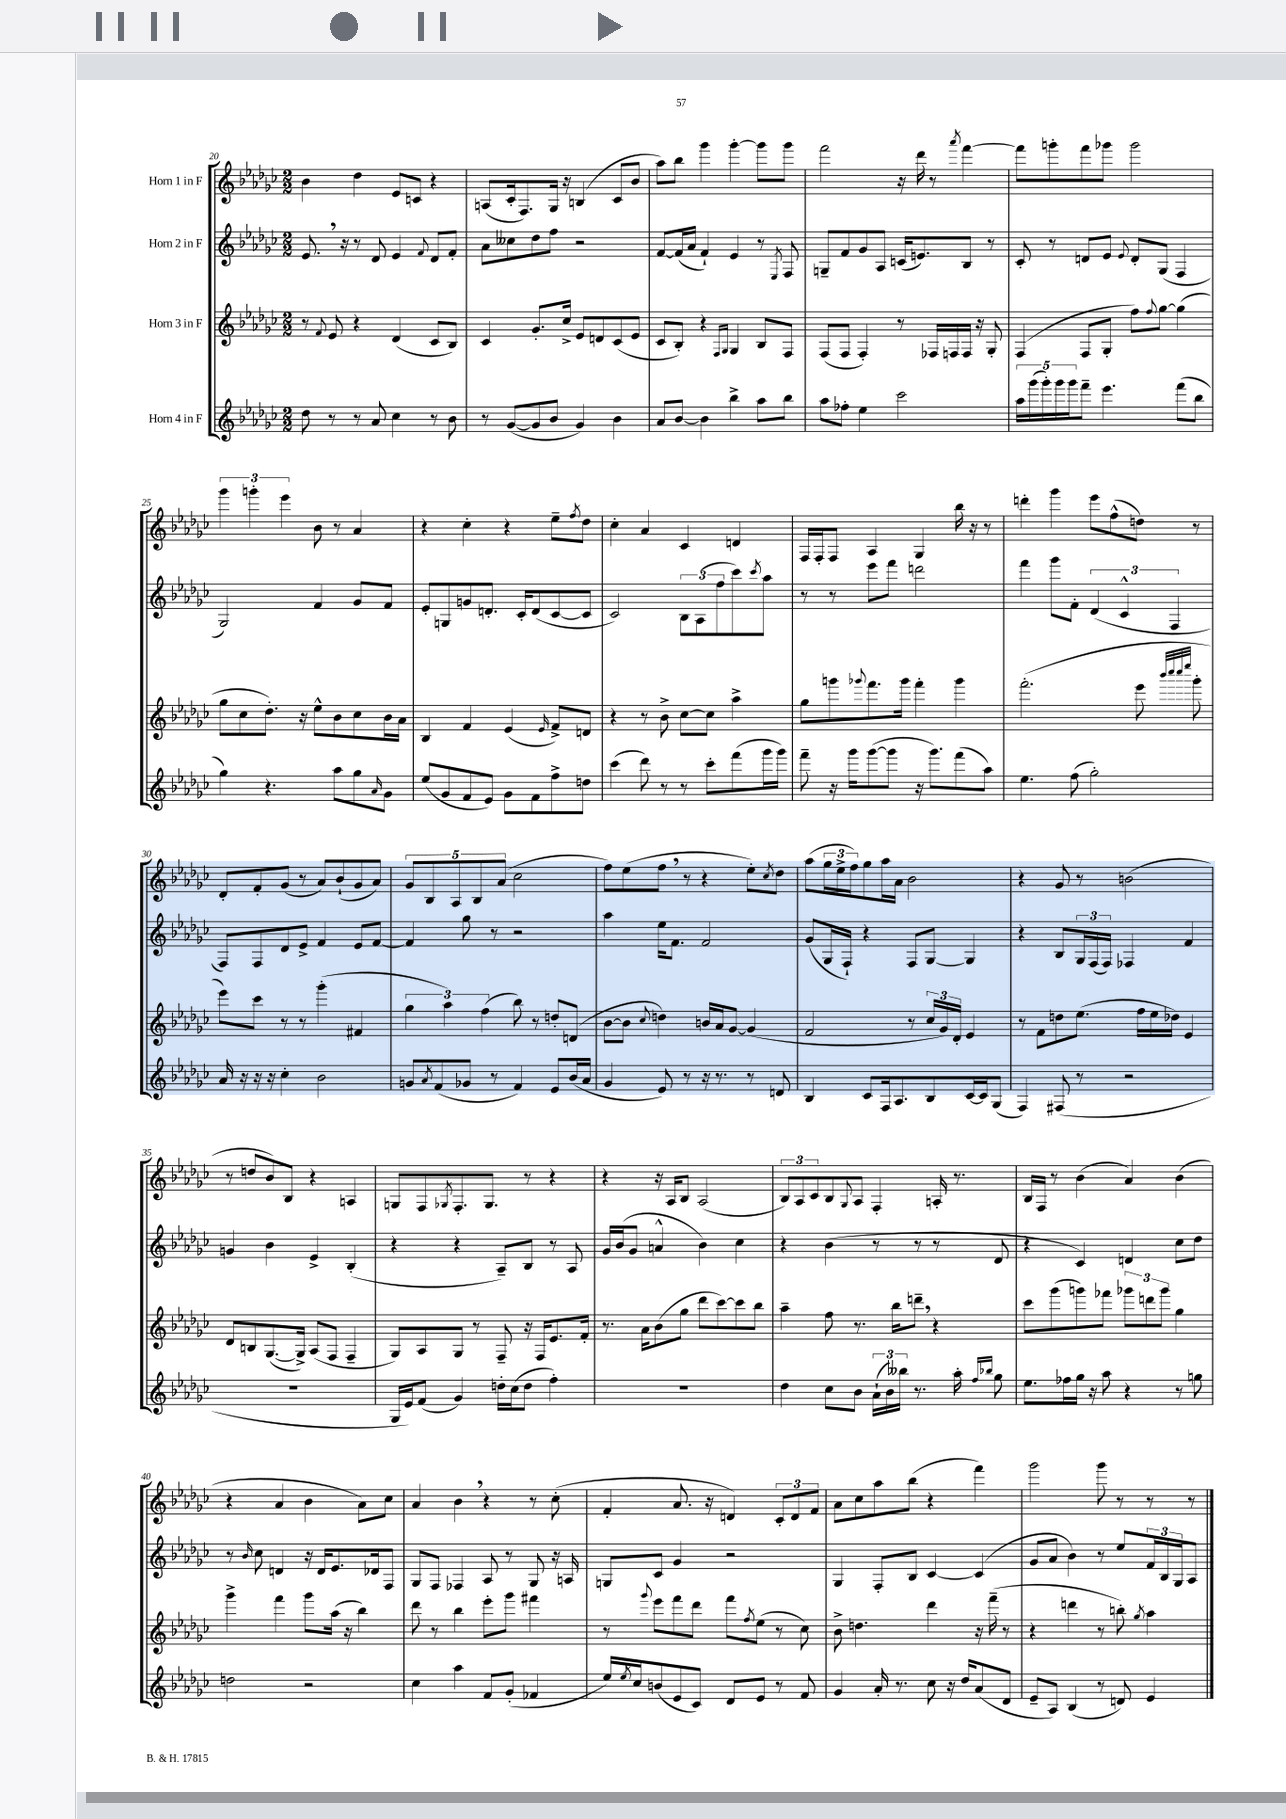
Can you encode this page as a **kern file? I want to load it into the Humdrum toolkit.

**kern	**kern	**kern	**kern
*part4	*part3	*part2	*part1
*staff4	*staff3	*staff2	*staff1
*I"Horn 4 in F	*I"Horn 3 in F	*I"Horn 2 in F	*I"Horn 1 in F
*clefG2	*clefG2	*clefG2	*clefG2
*k[b-e-a-d-g-c-]	*k[b-e-a-d-g-c-]	*k[b-e-a-d-g-c-]	*k[b-e-a-d-g-c-]
*M2/2	*M2/2	*M2/2	*M2/2
=20	=20	=20	=20
8dd-\	8r	8.e-,/	4b-\
.	8qqf/	.	.
8r	8e-/	.	.
.	.	16r	.
8r	4r	8r	4dd-\
8a-/	.	8d-/	.
4cc-\	(4d-/	4e-/	8e-/L
.	.	.	8cn/J
.	.	8qqf/	.
8r	8c-/L	8d-/L	4r
8b-\	8B-/J)	8f'/J	.
=21	=21	=21	=21
8r	4c-/	8a-\L	(8An/L
([8g-/L	.	8cc--X\	16c-'/k
.	.	.	8.F/)
8g-/]	8.g-'/L	8dd-\	.
8b-/J	.	8ff\J	16G-/Jk
.	16cc-^/Jk	.	16r
4g-/)	8e-/L	2r	(4Bn/
.	8dn/	.	.
4b-\	(8c-/	.	8c-/L
.	8e-/J	.	8b-/J
=22	=22	=22	=22
8a-/L	8c-/L	[8f/L	8aa-\L)
[8b-/J	8B-'/J)	(16f/L]	8bb-\J
.	.	16a-/JJ	.
4b-\]	4r	4f`/)	4ggg-\
.	16qqF/LL	.	.
.	16qqG-/JJ	.	.
4bb-^\	4G-/	4e-/	[4ggg-'\
8aa-\L	8B-/L	8r	8ggg-\L]
.	.	8qE-/	.
8bb-\J	8F/J	8F/	8ggg-\J
=23	=23	=23	=23
8aa-\L	(8F/L	8Gn~/L	2fff\
8ff-X'\J	8F/J	8f/	.
4ee-\	4F'/)	8g-/	.
.	.	8A-/J	.
2ccc-\	8r	(16cn/KL	16r
.	.	8.en/)	16ddd-\
.	16F-X/LL	.	8r
.	16Fn/	.	.
.	.	.	8qaaa-/
.	16F/JJ	8B-/J	[4fff\
.	16r	.	.
.	8G-'/	8r	.
=24	=24	=24	=24
20aa-\LL	(4F/	8c-'/	8fff\L]
(20ggg-\	.	.	.
20ggg-'\)	.	.	.
.	.	8r	8gggn'\
20ggg-\	.	.	.
20ggg-\J	.	.	.
8fff~\J	8F/L	8dn/L	8fff\
4.eee-\	8G-'/J	8e-/J	8ggg-X\J
.	.	8qqe-/	.
.	8ff\L)	8d'/L	2ggg-\
.	8qqff/	.	.
.	[8gg-\J	(8G-/J	.
(8fff\L	(4gg-\]	4F/	.
8bb-\J	.	.	.
!!LO:LB:g=z
=25	=25	=25	=25
4gg-\)	8gg-\L	2G-/)	6ggg-\
.	8cc-\	.	.
.	.	.	6gggn'\
4.r	8.dd-'\J)	.	.
.	.	.	6eee-\
.	16r	.	.
.	8ee-^^\L	4f/	8b-\
8aa-\L	8b-\	.	8r
8gg-\	8cc-\	8g-/L	4a-/
16qqa-/	.	.	.
8g-\J	16b-\L	8f/J	.
.	16a-\JJ	.	.
=26	=26	=26	=26
(8ee-/L	4B-/	8e-'/L	4r
8g-/	.	8Gn/	.
8f/	4f/	8gn/	4cc-'\
8e-/J)	.	8.dn'/J	.
8g-\L	(4e-/	.	4r
.	.	16c-'/KL	.
8f\	.	(8d/	.
.	16qqe-/	.	.
8ff^\	8f^/L)	[8c-/	8ee-~\L
.	.	.	8qff/
8ddn\J	8dn/J	8c-/J]	8dd-\J
=27	=27	=27	=27
(4ccc-\	4r	2c-/)	4cc-'\
8ddd-\)	8r	.	4a-/
8r	8b-^\	.	.
8r	[8cc-\L	12B-\L	4c-/
.	.	(12A-\	.
8ccc-'\L	8cc-\J]	.	.
.	.	12ff\	.
(8fff\	4aa-^\	8ccc-\)	4dn/
.	.	8qccc-/	.
16ggg-\L	.	8aa-\J	.
16ggg-\JJ)	.	.	.
=28	=28	=28	=28
8fff~\	8gg-\L	8r	16F/LL
.	.	.	16F'/J
16r	8gggn\	8r	8F/J
16ggg-\KL	.	.	.
.	8qqggg-X/	.	.
([8ggg-\	8.fff\	8eee-\L	4A-/
8ggg-\J]	.	8fff\J	.
.	16ggg-\Jk	.	.
16r	4fff'\	2dddn\	4G-/
8.ggg-\L)	.	.	.
(8fff\	4ggg-\	.	16bb-\
.	.	.	16r
8aa-\J)	.	.	8r
=29	=29	=29	=29
4.ee-\	(2.fff'\	4fff\	4dddn'\
.	.	8ggg-\L	4ggg-\
(8ff\	.	8f'\J	.
2gg-'\)	.	(6d-/	8eee-\L
.	.	.	(8ff^^\
.	.	6c-^^/	.
.	8eee-\	.	8ddn\J)
.	.	6F/	.
.	32qqbbb-/LLL	.	.
.	32qqcccc-/	.	.
.	32qqcccc-/	.	.
.	32qqeeee-/JJJ	.	.
.	8ggg-'\	.	8r
!!LO:LB:g=z
=30	=30	=30	=30
16a-/	8eee-\L)	8F/L)	8d-'/L
16r	.	.	.
16r	8ccc-\J	8F/	8f'/
16r	.	.	.
4cc-'\	8r	8d-/	(8g-/J
.	8r	8e-^/J	8r
2b-\	(4ggg-'\	4f/	8a-/L)
.	.	.	(8b-`/
.	4f#X/	8e-/L	8g-/
.	.	[8f/J	8a-/J)
=31	=31	=31	=31
8gn/L	6gg-\	4f/]	10g-/L
.	.	.	10B-/
8qa-/	.	.	.
(8f/	.	.	.
.	6aa-\)	.	.
.	.	.	10A-/
8g-X/J	.	8gg-\	.
.	.	.	10B-/
.	(6ff\	.	.
8r	.	8r	.
.	.	.	(10a-/J
4f/)	8bb-\)	2r	2cc-\
.	8r	.	.
8e-/L	8ddn'/L	.	.
(16b-/L	(8dn/J	.	.
16a-/JJ	.	.	.
=32	=32	=32	=32
4g-/	[8b-\L	4aa-\	8ff\L)
.	8b-\J]	.	(8ee-\
.	8qqcc-/	.	.
8e-/)	4ddn\)	16ee-\KL	8ff,\J
.	.	8.f\J	.
8r	.	.	8r
16r	16bn/LL	2f/	4r
8.r	16a-/J	.	.
.	[8g-/J	.	.
8r	(4g-/]	.	8ee-'\L)
.	.	.	8qcc-/
8dn/	.	.	8dd-\J
=33	=33	=33	=33
4B-/	2f/	(8g-/L	(8aa-\L
.	.	16G-/L	24gg-\L
.	.	.	24ee-^\
.	.	16F`/JJ)	.
.	.	.	24ff\J)
8c-/L	.	4r	8gg-\
16F/k	.	.	16aa-\L
8.A-/	.	.	16a-\JJ
.	8r	8F/L	2b-\
8B-/	24cc-/LL	[8G-/J	.
.	24g-/)	.	.
.	24d-'/JJ	.	.
[16c-/L	4e-/	4G-/]	.
16c-/J]	.	.	.
(8G-/J	.	.	.
=34	=34	=34	=34
4F/)	8r	4r	4r
.	8f\L	.	.
(8F#X/	8ddn\	8B-/L	8g-/
8r	(8.ee-\J	24G-/L	8r
.	.	(24F/	.
.	.	24F/JJ)	.
2r	.	4F-X/	(2bn\
.	16ff\LL	.	.
.	16ee-\	.	.
.	16dd-X\JJ)	.	.
.	4e-/	4f/	.
!!LO:LB:g=z
=35	=35	=35	=35
1r	8d-/L	4gn/	8r
.	8Bn/	.	8ddn/L
.	([8.G-/	4b-\	8b-/)
.	.	.	8B-/J
.	16G-^/Jk])	.	.
.	(8A-/L	4e-^/	4r
.	8F/J	.	.
.	4F~/	(4B-'/	4An/
=36	=36	=36	=36
16G-/LL	8G-/L)	4r	8Gn/L
16e-/J)	.	.	.
(8f/J	8A-/	.	8F/
.	.	.	8qG-X/
4g-/)	8G-/J	4r	8.F'/
.	8r	.	.
.	.	.	8.G-/J
16ddn'\LL	8F~/	8A-~/L)	.
(16cc-\J	.	.	.
8dd\J	16r	8B-/J	8r
.	16F/KL	.	.
4ff'\)	8.e-/	8r	4r
.	.	8A-/	.
.	16f'/Jk	.	.
=37	=37	=37	=37
1r	8.r	16g-/LL	4r
.	.	(16b-/J	.
.	.	8g-/J	.
.	16a-\KL	.	.
.	(8b-\	4an^^/	16r
.	.	.	16A-/KL
.	8gg-\J	.	8B-/J
.	8ddd-\L	4b-\)	(2A-/
.	[8ccc-\)	.	.
.	8ccc-\]	4cc-\	.
.	8bb-\J	.	.
=38	=38	=38	=38
4dd-\	4aa-~\	4r	12B-/L)
.	.	.	12A-/
.	.	.	12c-/
8cc-\L	8ff\	(4b-\	8B-/
.	.	.	8qqG-/
8b-\J	8.r	.	8A-/J
(24a-`\LL	.	8r	4F'/
24b-\)	.	.	.
.	16bb-\KL	.	.
24bb--X\JJ	.	.	.
8.r	8dddn~,\J	8r	.
.	4r	8r	16An'/
16aa-'\	.	.	8.r
16qqff/LL	.	.	.
16qqbb-X/JJ	.	.	.
8gg-\	.	8d-/	.
=39	=39	=39	=39
8.ee-\L	8ccc-\L	4r	16B-/LL
.	.	.	16F/JJ
.	(8ggg-\	.	8r
16ff-X\L	.	.	.
16gg-\JJ	8gggn\)	4c-/)	(4b-\
16r	.	.	.
8aa-\	8fff-X\J	.	.
4r	12ggg-X\L	4dn/	4a-/)
.	12dddn\	.	.
.	12ggg-\J	.	.
8r	4gg-\	8cc-\L	(4b-\
8ggn\	.	8dd-\J	.
!!LO:LB:g=z
=40	=40	=40	=40
2ddn\	4ggg-^\	8r	4r
.	.	16qqb-/	.
.	.	8cc-\	.
.	4fff\	4dn/	4a-/
2r	8ggg-\L	16r	4b-\
.	.	16d/KL	.
.	(16aa-\Jk	8.e-/	.
.	16r	.	.
.	4bb-\)	.	8a-\L)
.	.	16d-X/k	.
.	.	8F/J	8cc-\J
=41	=41	=41	=41
4cc-\	8ddd-\	8G-/L	4a-/
.	8r	8F/J	.
4aa-\	4bb-\	4F-X/	4b-,\
8f/L	8eee-'\L	8A-/	4r
(8g-'/J	8ggg-\J	8r	.
4f-X/	4fff#X\	8G-/	8r
.	.	16r	(8cc-'\
.	.	16An/	.
=42	=42	=42	=42
16ee-/LL)	8r	8Gn/L	4f'/
8qee-/	.	.	.
16cc-/J	.	.	.
.	8qqggg-/	.	.
(8bn/	8eee-\L	8c-/J	.
8e-/	8fff\	4g-/	8.a-/
8c-/J)	8ddd-\J	.	.
.	.	.	16r
8d-/L	8fff\L	2r	4dn/)
.	8qff/	.	.
8e-/J	(8ee-\J	.	.
8r	8r	.	12c-'/L
.	.	.	12d/
8f/	8cc-\)	.	.
.	.	.	12f/J
=43	=43	=43	=43
4g-/	8b-^\	4G-/	8a-\L
.	4.ddn\	.	8cc-\
16a-'/	.	8F'/L	8aa-\
8.r	.	.	.
.	.	8B-/J	(8bb-\J
8cc-\	4ddd-\	[4c-/	4r
16r	.	.	.
16dd-/KL	.	.	.
(8a-/	16r	(4c-/]	4fff\)
.	(16fff~\	.	.
8d-/J	8r	.	.
=44	=44	=44	=44
8e-~/L	4r	8g-/L	2ggg-\
8A-/J)	.	8a-/J	.
(4B-/	4dddn\	4b-\)	.
8r	8r	8r	8ggg-\
8dn/)	8bbn'\)	8ee-/L	8r
.	8qgg-/	.	.
4e-/	4aa-\	24f/L	8r
.	.	24B-/	.
.	.	24G-/J	.
.	.	8A-/J	8r
==	==	==	==
*-	*-	*-	*-
